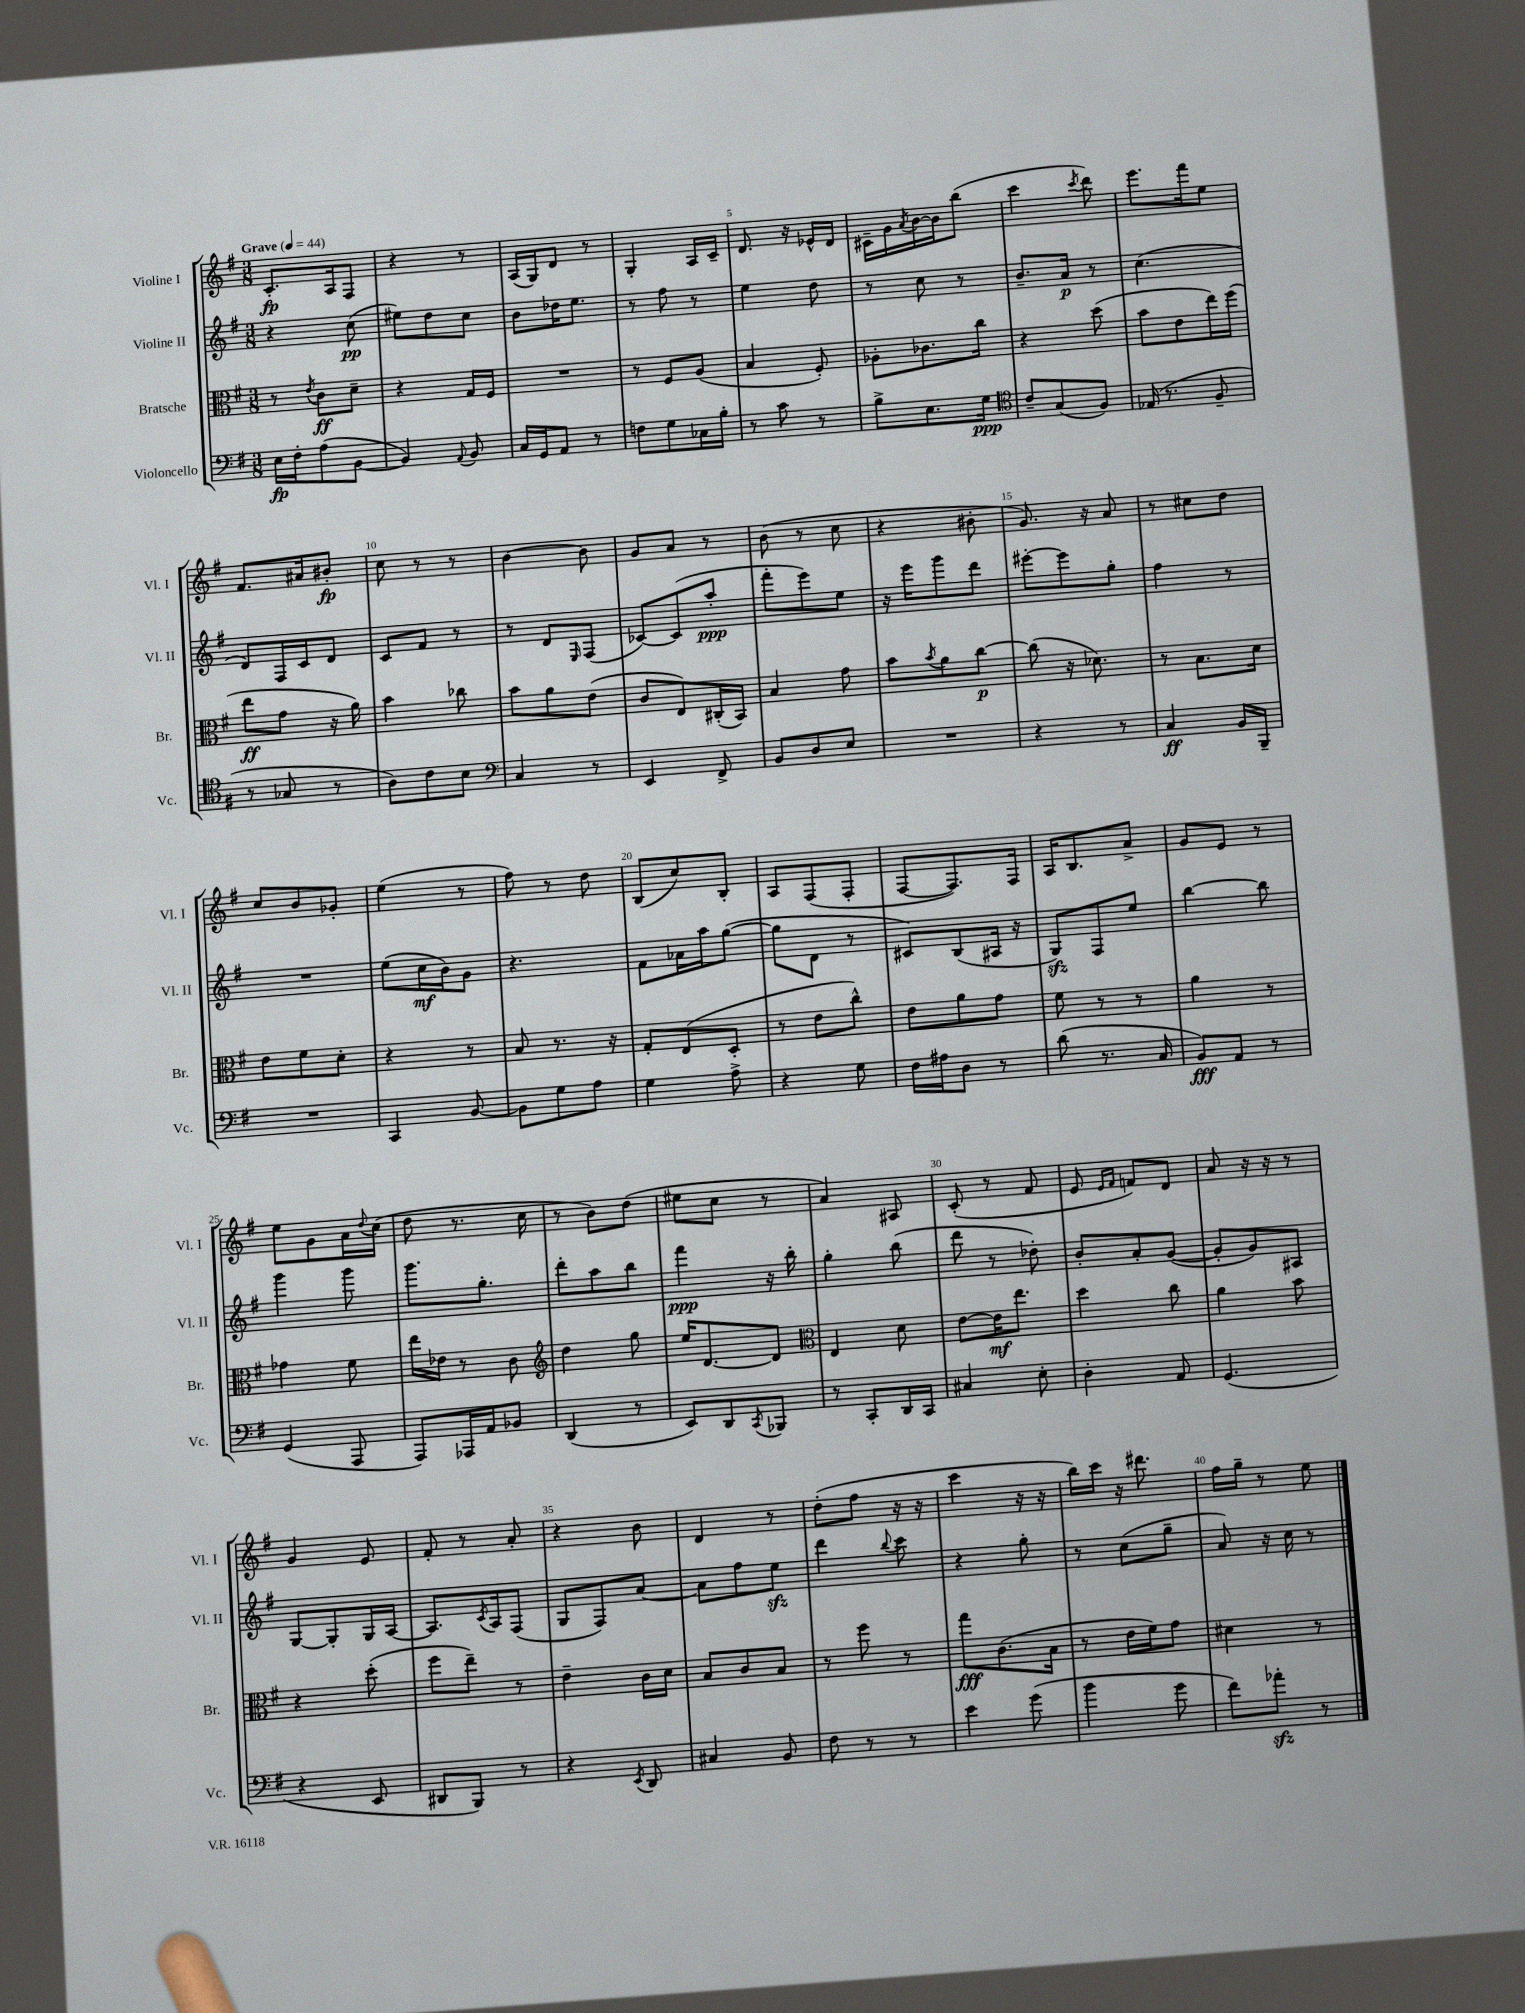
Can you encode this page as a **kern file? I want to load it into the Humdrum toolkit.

**kern	**kern	**kern	**kern
*staff4	*staff3	*staff2	*staff1
*clefF4	*clefC3	*clefG2	*clefG2
*k[f#]	*k[f#]	*k[f#]	*k[f#]
*M3/8	*M3/8	*M3/8	*M3/8
*MM44	*MM44	*MM44	*MM44
16E	8r	4r	8.c'
16F#'	.	.	.
.	8qe	.	.
(8A	8c	.	.
.	.	.	16A
[8BB	8d~	(8cc	8F#
=	=	=	=
4BB])	4r	8ee#)	4r
.	.	8dd	.
8qqAA	.	.	.
8BB	16G	8cc	8r
.	16F#	.	.
=	=	=	=
16C	4.r	8b	(16A
16GG	.	.	16G)
8AA	.	16dd-	8d
.	.	8.ee	.
8r	.	.	8r
=	=	=	=
8F	8r	8r	4G'
8G	8F#	8ff#	.
16C-	(8A	8r	16A
16B'	.	.	16c~
=	=	=	=
8r	4B	4ee	8.d
8c	.	.	.
.	.	.	16r
8r	8F#')	8dd	16e-^^
.	.	.	16d
=	=	=	=
8B^	8A-'	8r	16c#~
.	.	.	16g
.	.	.	8qa
8.E	8.c-	8cc	[16b
.	.	.	16b]
.	.	8r	(8bb
16G	16cc	.	.
=	=	=	=
*clefC4	*	*	*
8c~	4r	8.b~	4ccc
(8G	.	.	.
.	.	16a	.
.	.	.	8qccc
8F#)	(8dd	8r	8ddd)
=	=	=	=
(16E-	8b	(4.cc	8.eee
8.r	.	.	.
.	8e	.	.
.	.	.	16fff#
8F#~	16ee)	.	8ee
.	(16ff#	.	.
=	=	=	=
8r	8ee	8d)	8.f#
8G-	8g	16F#	.
.	.	16c	16a#
8r	16r	8d	8b#'
.	16a)	.	.
=	=	=	=
8A)	4b	8c	8cc
8c	.	8f#	8r
8B	8cc-	8r	8r
=	=	=	=
*clefF4	*	*	*
4C	8b	8r	[4b
.	8a	8d	.
.	.	16qqE	.
8r	(8e	(8F#	8b]
=	=	=	=
4EE	8c	[8c-)	8g
.	8E)	(8c-]	8a
8FF#^	(16C#'	8aa'	8r
.	16BB)	.	.
=	=	=	=
8BB	4B	8fff#'	(8b
8D	.	8eee)	8r
8E	8g	8ee	8cc
=	=	=	=
4.r	8b	16r	4r
.	.	16eee	.
.	8qb	.	.
.	8a	8ggg	.
.	[8cc	8ddd	8b#'
=	=	=	=
4r	(8cc]	[8eee#'	8.g)
.	16r	8eee#]	.
.	8.d-)	.	16r
8r	.	8gg'	8a
=	=	=	=
4C	8r	4ff#	8r
.	8.B	.	8cc#
16BB	.	8r	8dd
16BBB~	16d	.	.
=	=	=	=
4.r	8e	4.r	8cc
.	8f#	.	8b
.	8d'	.	8g-'
=	=	=	=
4CC	4r	(8ee	(4ee
.	.	16cc	.
.	.	16b)	.
[8BB	8r	8g	8r
=	=	=	=
8BB]	8B	4.r	8ff#)
8G	8.r	.	8r
8A	.	.	8dd
.	16r	.	.
=	=	=	=
4G	8G'	8f#	(8B
.	(8E	16a-	8cc)
.	.	16aa	.
8A^	8D'	([8gg	8B'
=	=	=	=
4r	8r	8gg]	8A
.	8e	8d	(8F#
8G	8cc^^)	8r	8F#'
=	=	=	=
16F#	8e	8c#)	[8F#
16A#	.	.	.
8D	8a	(8B	8.F#])
8r	8g	16A#	.
.	.	16r	16F#
=	=	=	=
(8d	8f#	8G)	16A
.	.	.	8.B
8.r	8r	8F#	.
.	8r	8ee	8a^
16C	.	.	.
=	=	=	=
8BB)	4a	[4bb	8g
8AA	.	.	8e
8r	8r	8bb]	8r
=	=	=	=
(4GG	4g-	4ggg	8ee
.	.	.	8g
8AAA	8f#	8ggg	16a
.	.	.	8qqdd
.	.	.	(16cc
=	=	=	=
8AAA)	16ee	8.ggg	8dd
.	16e-	.	.
16AAA-	8r	.	8.r
16AA	.	8.gg'	.
8BB-	8c	.	.
.	.	.	16cc
=	=	=	=
*	*clefG2	*	*
(4DD	4dd	8ddd'	8r
.	.	8aa	8b)
8r	8gg	8bb	(8dd
=	=	=	=
8EE)	16ee	4fff#	8ee#
.	[8.d	.	.
8DD	.	.	8cc
8qCC	.	.	.
8BBB-	8d]	16r	8r
.	.	16bb'	.
=	=	=	=
*	*clefC3	*	*
8r	4E	4gg'	4a)
8CC'	.	.	.
16DD	8d	(8bb	8A#
16CC	.	.	.
=	=	=	=
4C#	[8e	8ddd	(8c'
.	16e]	8r	8r
.	8.ee	.	.
8E'	.	8dd-')	8f#
=	=	=	=
4D'	4dd	8b'	8e
.	.	.	16qqe
.	.	.	16qqf#
.	.	8a'	8f)
8AA	8cc	([8g	8d
=	=	=	=
(4.GG	4a	8g']	8a
.	.	8g)	16r
.	.	.	16r
.	8b	8A#	8r
=	=	=	=
4r	4r	[8G	4g
.	.	8G']	.
8EE	(8dd'	16G	8e
.	.	[16A	.
=	=	=	=
8DD#	8ff#	8.A]	8f#'
8BBB)	8ee~)	.	8r
.	.	8qc	.
.	.	16A	.
8r	8r	(8F#	8a'
=	=	=	=
4r	4e~	8G	4r
.	.	8F#)	.
8qEE	.	.	.
8DD	16c	[8a	8b
.	16d	.	.
=	=	=	=
4C#	8B	8a]	4d
.	8c	8ff#	.
8BB	8B	8ee	8r
=	=	=	=
8F#	8r	4ddd	(8dd'
8r	8ff#	.	8ff#
.	.	8qqbb	.
8r	8r	8ccc	16r
.	.	.	16r
=	=	=	=
4e	8gg	4r	4ccc
.	(8.c	.	.
(8g	.	8gg'	16r
.	16B	.	16r
=	=	=	=
4b	8r	8r	16bb)
.	.	.	16ccc
.	16e	(8cc	16r
.	16f#)	.	8.ddd#
8g	8g	8gg~	.
=	=	=	=
8f#)	4d#	8a)	16ff#
.	.	.	16gg~
8a-'	.	16r	8r
.	.	16cc	.
8r	8r	8r	8ee
==	==	==	==
*-	*-	*-	*-
